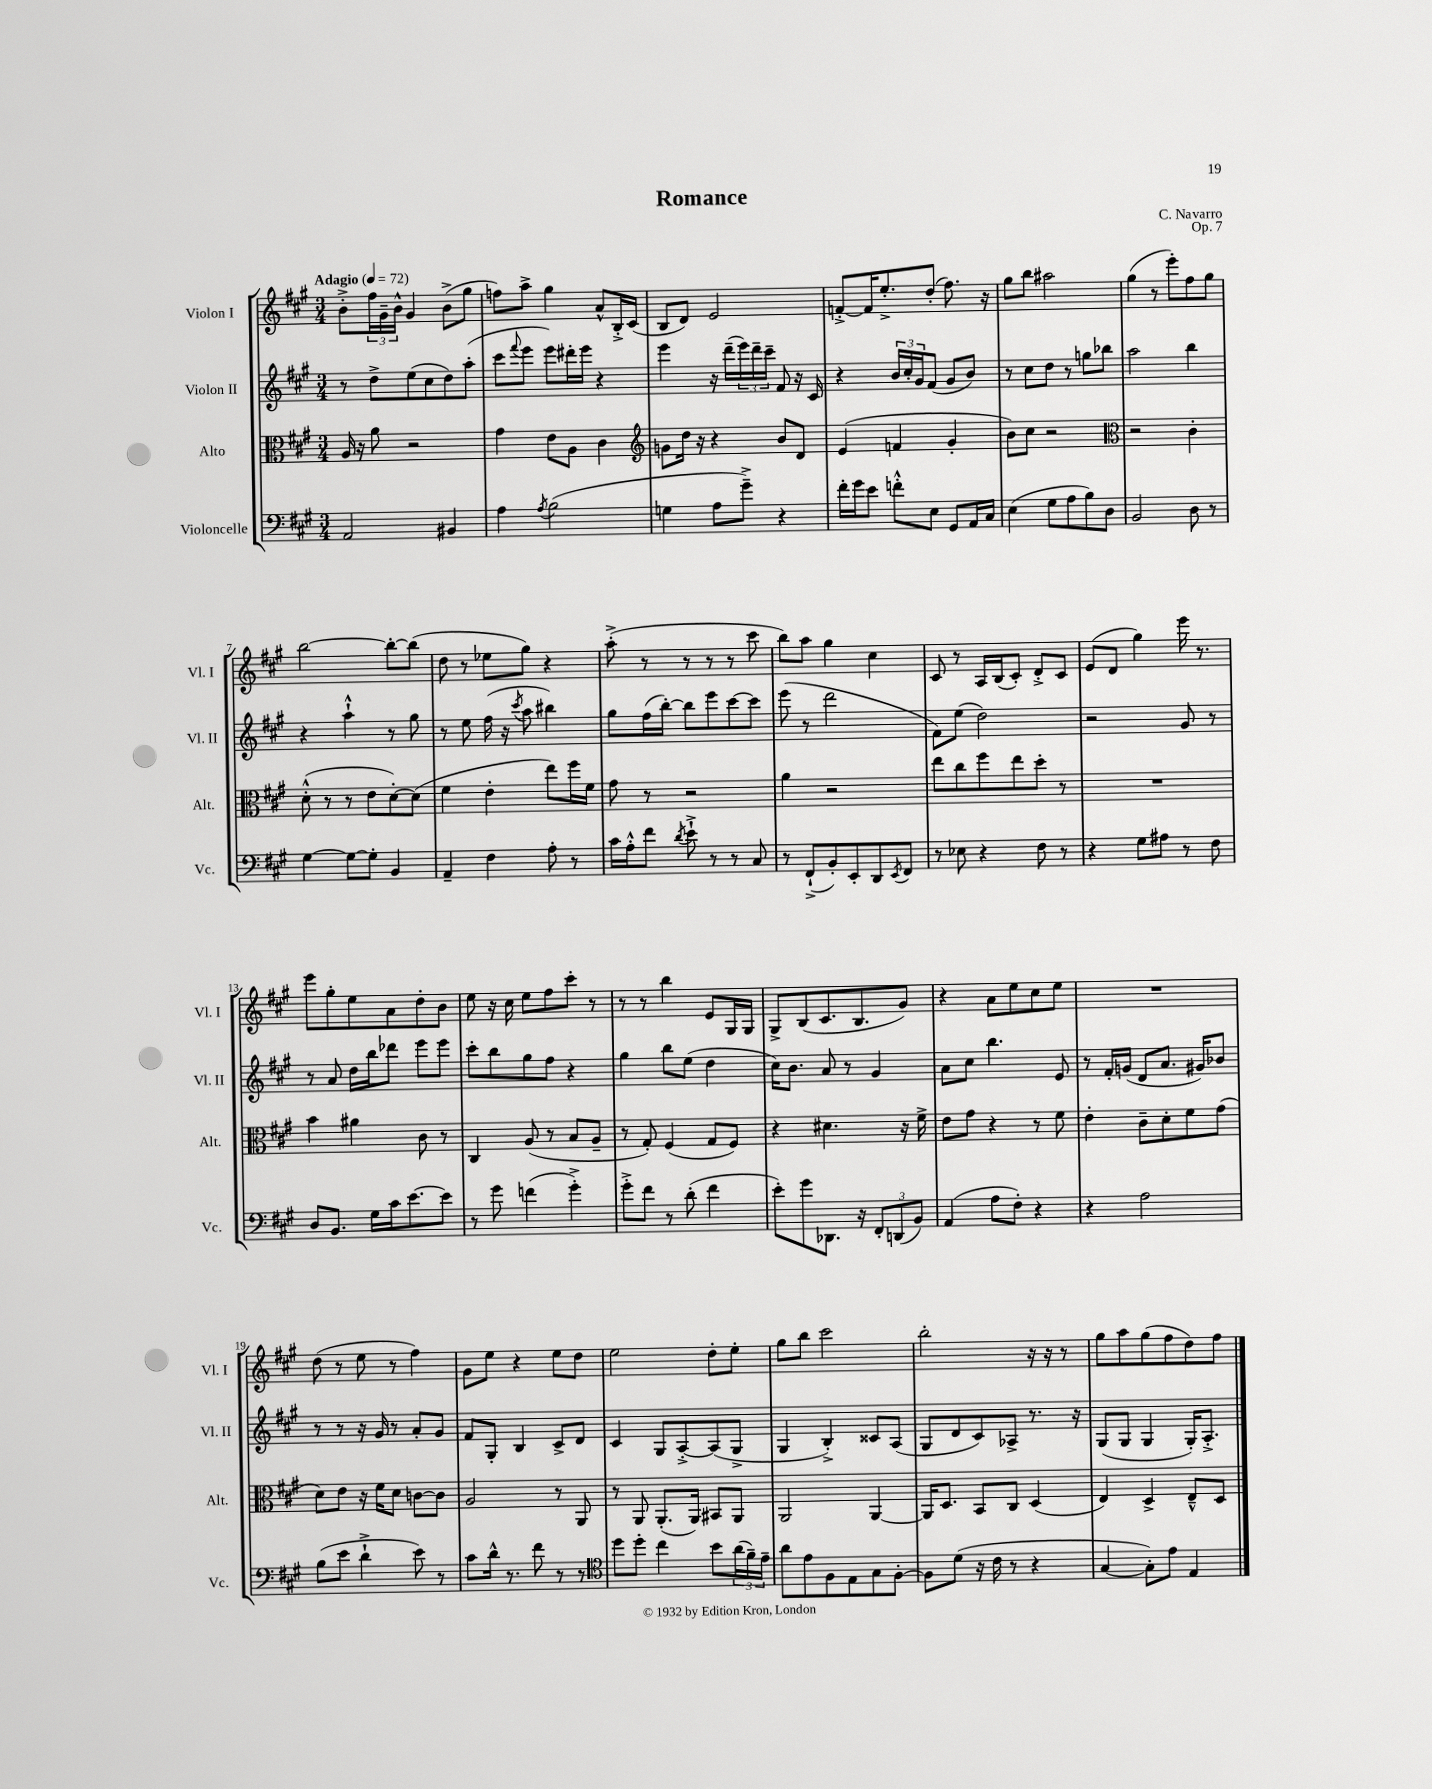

**kern	**kern	**kern	**kern
*staff4	*staff3	*staff2	*staff1
*clefF4	*clefC3	*clefG2	*clefG2
*k[f#c#g#]	*k[f#c#g#]	*k[f#c#g#]	*k[f#c#g#]
*M3/4	*M3/4	*M3/4	*M3/4
*MM72	*MM72	*MM72	*MM72
2AA/	16A/	8r	8b'^\L
.	16r	.	.
.	8a\	8dd^\L	24ff#\L
.	.	.	24g#~\
.	.	.	24b^^\JJ
.	2r	(8ee\	4g#/
.	.	8cc#\	.
4BB#/	.	8dd\)	(8b^\L
.	.	(8aa'\J	8gg#\J
=	=	=	=
4A\	4g#\	8ccc#\L	8ff\L)
.	.	8qqfff#/	.
.	.	8eee\J	8aa^\J
8qA/	.	.	.
(2B\	8e\L	8eee\L)	4gg#\
.	8A\J	16ddd#'\L	.
.	.	16eee\JJ	.
.	4c#\	4r	8a^^/L
.	.	.	16B'^/L
.	.	.	(16c#/JJ
=	=	=	=
*	*clefG2	*	*
4G\	8g\L	4eee\	8B/L
.	16dd\Jk	.	8d/J)
.	16r	.	.
8A\L	4r	16r	2e/
.	.	(16ddd~\LL	.
8g#~^\J)	.	24eee\)	.
.	.	24ddd~\	.
.	.	24ccc#~\JJ	.
4r	8b/L	8f#/	.
.	8d/J	16r	.
.	.	16c#/	.
=	=	=	=
16f#'\LL	(4e/	4r	[8f'^/L
16g#\J	.	.	.
8e\J	.	.	16f/]K
.	.	.	8.ee'^/
8f'^^\L	4f/	24b/LL	.
.	.	24cc#'/	.
.	.	24g#/J	.
8E\J	.	(8f#/J	(8dd'/J
8GG#/L	4g#'/	8g#/L	8.ff#\)
16AA/L	.	8b/J)	.
16C#/JJ	.	.	16r
=	=	=	=
(4E\	8b\L)	8r	8gg#\L
.	8cc#\J	8cc#\L	8bb\J
8G#\L	2r	8dd\J	2aa#\
8A\	.	8r	.
8B\)	.	8gg\L	.
8D\J	.	8bb-\J	.
=	=	=	=
*	*clefC3	*	*
2BB/	2r	2aa\	(4gg#\
.	.	.	8r
.	.	.	8eee'\L)
8D\	4c#'\	4bb\	8ff#\
8r	.	.	8gg#\J
=	=	=	=
[4G#\	(8d'^^\	4r	[2bb\
.	8r	.	.
8G#\_L	8r	4aa`^^\	.
8G#'\]J	8e\L	.	.
4BB/	[8d'\)	8r	8bb'\_L
.	(8d\]J	8gg#\	(8bb\]J
=	=	=	=
4AA~/	4f#\	8r	8dd\
.	.	8ee\	8r
4F#\	4e'\	(16ff#\	8ee-\L
.	.	16r	.
.	.	8qccc#/	.
.	.	8aa\	8gg#\J)
8A'\	8ee\L)	4bb#\)	4r
8r	16ff#\L	.	.
.	16f#\JJ	.	.
=	=	=	=
16c#\LL	8g#\	8gg#\L	(8aa'^\
16A'^^\J	.	.	.
8f#\J	8r	(16ff#\L	8r
.	.	[16bb'\JJ)	.
8qd/	.	.	.
8e`^\	2r	8bb\]L	8r
8r	.	8eee\	8r
8r	.	[8ccc#\	8r
8C#/	.	8ccc#\]J	8ccc#\
=	=	=	=
8r	4a\	(8eee\	8bb\L)
(8FF#`^/L	.	8r	8aa\J
8BB'/)	2r	2ddd\	4gg#\
8EE'/	.	.	.
8DD/	.	.	4cc#\
8qEE/	.	.	.
8FF#/J	.	.	.
=	=	=	=
8r	8ee\L	8f#\L)	8c#/
8E-\	8cc#\	(8ee\J	8r
4r	8ff#\	2dd\)	16A/LL
.	.	.	(16B/J
.	8ee\	.	8c#'/J)
8F#\	8dd'\J	.	8d'^/L
8r	8r	.	8c#/J
=	=	=	=
4r	2.r	2r	(8e/L
.	.	.	8d/J
8G#\L	.	.	4gg#\)
8A#\J	.	.	.
8r	.	8g#/	16eee\
.	.	.	8.r
8F#\	.	8r	.
=	=	=	=
8D/L	4b\	8r	8eee\L
8.BB/J	.	8a/	8gg#'\
.	4a#\	16dd\LL	8ee\
16G#\LL	.	16bb\J	.
16c#\J	.	8ddd-\J	8a\
[8.e\	.	.	.
.	8c#\	8eee\L	8dd'\
8e\]J	8r	8eee\J	8b\J
=	=	=	=
8r	4C#/	8ccc#'\L	8ee\
8g#\	.	8bb\	16r
.	.	.	16cc#\
(4f\	(8A/	8gg#\	8ee\L
.	8r	8ff#\J	8ff#\
4g#'^\)	8B/L	4r	8ccc#'\J
.	8A~/J	.	8r
=	=	=	=
8g#'^\L	8r	4gg#\	8r
8f#\J	8G#'/)	.	8r
8r	(4F#/	8bb\L	4bb\
(8d'\	.	(8ee\J	.
4f#\	8G#/L	4dd\	8e/L
.	8F#/J)	.	16G#/L
.	.	.	16G#/JJ
=	=	=	=
8e'\L)	4r	16cc#\LK)	8G#^/L
.	.	8.b\J	.
8g#\	.	.	(8B/
8.DD-\J	4.d#\	8a/	8.c#/
.	.	8r	.
16r	.	.	8.B/
12FF#'/L	.	4g#/	.
(12DD/	.	.	.
.	16r	.	8g#/J)
12BB/J)	.	.	.
.	16f#^\	.	.
=	=	=	=
(4AA/	8e\L	8a\L	4r
.	8g#\J	8cc#\J	.
8A\L	4r	4.bb\	8a\L
8F#'\J)	.	.	8ee\
4r	8r	.	8cc#\
.	8f#\	8e/	8ee\J
=	=	=	=
4r	4e'\	8r	2.r
.	.	16f#'/LL	.
.	.	(16g/JJ	.
2A\	8c#~\L	8d/L	.
.	8d'\	8.a/J	.
.	8f#\	.	.
.	.	16g#/LK)	.
.	(8g#\J	8b-/J	.
=	=	=	=
(8B\L	8d\L)	8r	(8dd\
8e\J	8e\J	8r	8r
4d`^\	16r	16r	8ee\
.	16f#\LK	16g#/	.
.	8d\J	8r	8r
8e\)	[8c\L	8a'/L	4ff#\)
8r	8c\]J	8g#/J	.
=	=	=	=
8c#\L	2A/	8f#/L	8g#\L
16d^^\Jk	.	8G#'/J	8ee\J
8.r	.	.	.
.	.	4B/	4r
8f#\	.	.	.
8r	8r	8c#^/L	8ee\L
8r	8AA/	8d/J	8dd\J
=	=	=	=
*clefC4	*	*	*
8dd\L	8r	4c#/	2ee\
8dd'\J	8AA/	.	.
4cc#\	(8.AA'/L	8G#/L	.
.	.	[8A'^/	.
.	16AA/Jk)	.	.
8b\L	8BB#/L	(8A/]	8dd'\L
(24a\L	8AA/J	8G#^/J	8ee'\J
24f#~\)	.	.	.
24e~\JJ	.	.	.
=	=	=	=
8a\L	2AA/	4G#/	8gg#\L
8e\	.	.	8bb\J
8F#\	.	4B'^/)	2ccc#\
8E\	.	.	.
8G#\	[4AA/	8c##/L	.
[8F#'\J	.	(8A/J	.
=	=	=	=
8F#\]L	16AA/]LK	8G#/L	2bb'\
.	8.D/J	.	.
(8d\J	.	8d/	.
16r	8BB/L	8c#/)	.
16c#\	.	.	.
8r	8C#/J	8A-^/J	.
4r	(4D/	8.r	16r
.	.	.	16r
.	.	.	8r
.	.	16r	.
=	=	=	=
[4G#/	4E/)	(8G#/L	8gg#\L
.	.	8G#/J	8aa\
8G#'\]L)	4D^/	4G#/	(8gg#\
8e\J	.	.	8ff#\
4E/	8E~^^/L	16G#'/LK)	8dd\)
.	.	8.A'^/J	.
.	8D/J	.	8ff#\J
==	==	==	==
*-	*-	*-	*-
